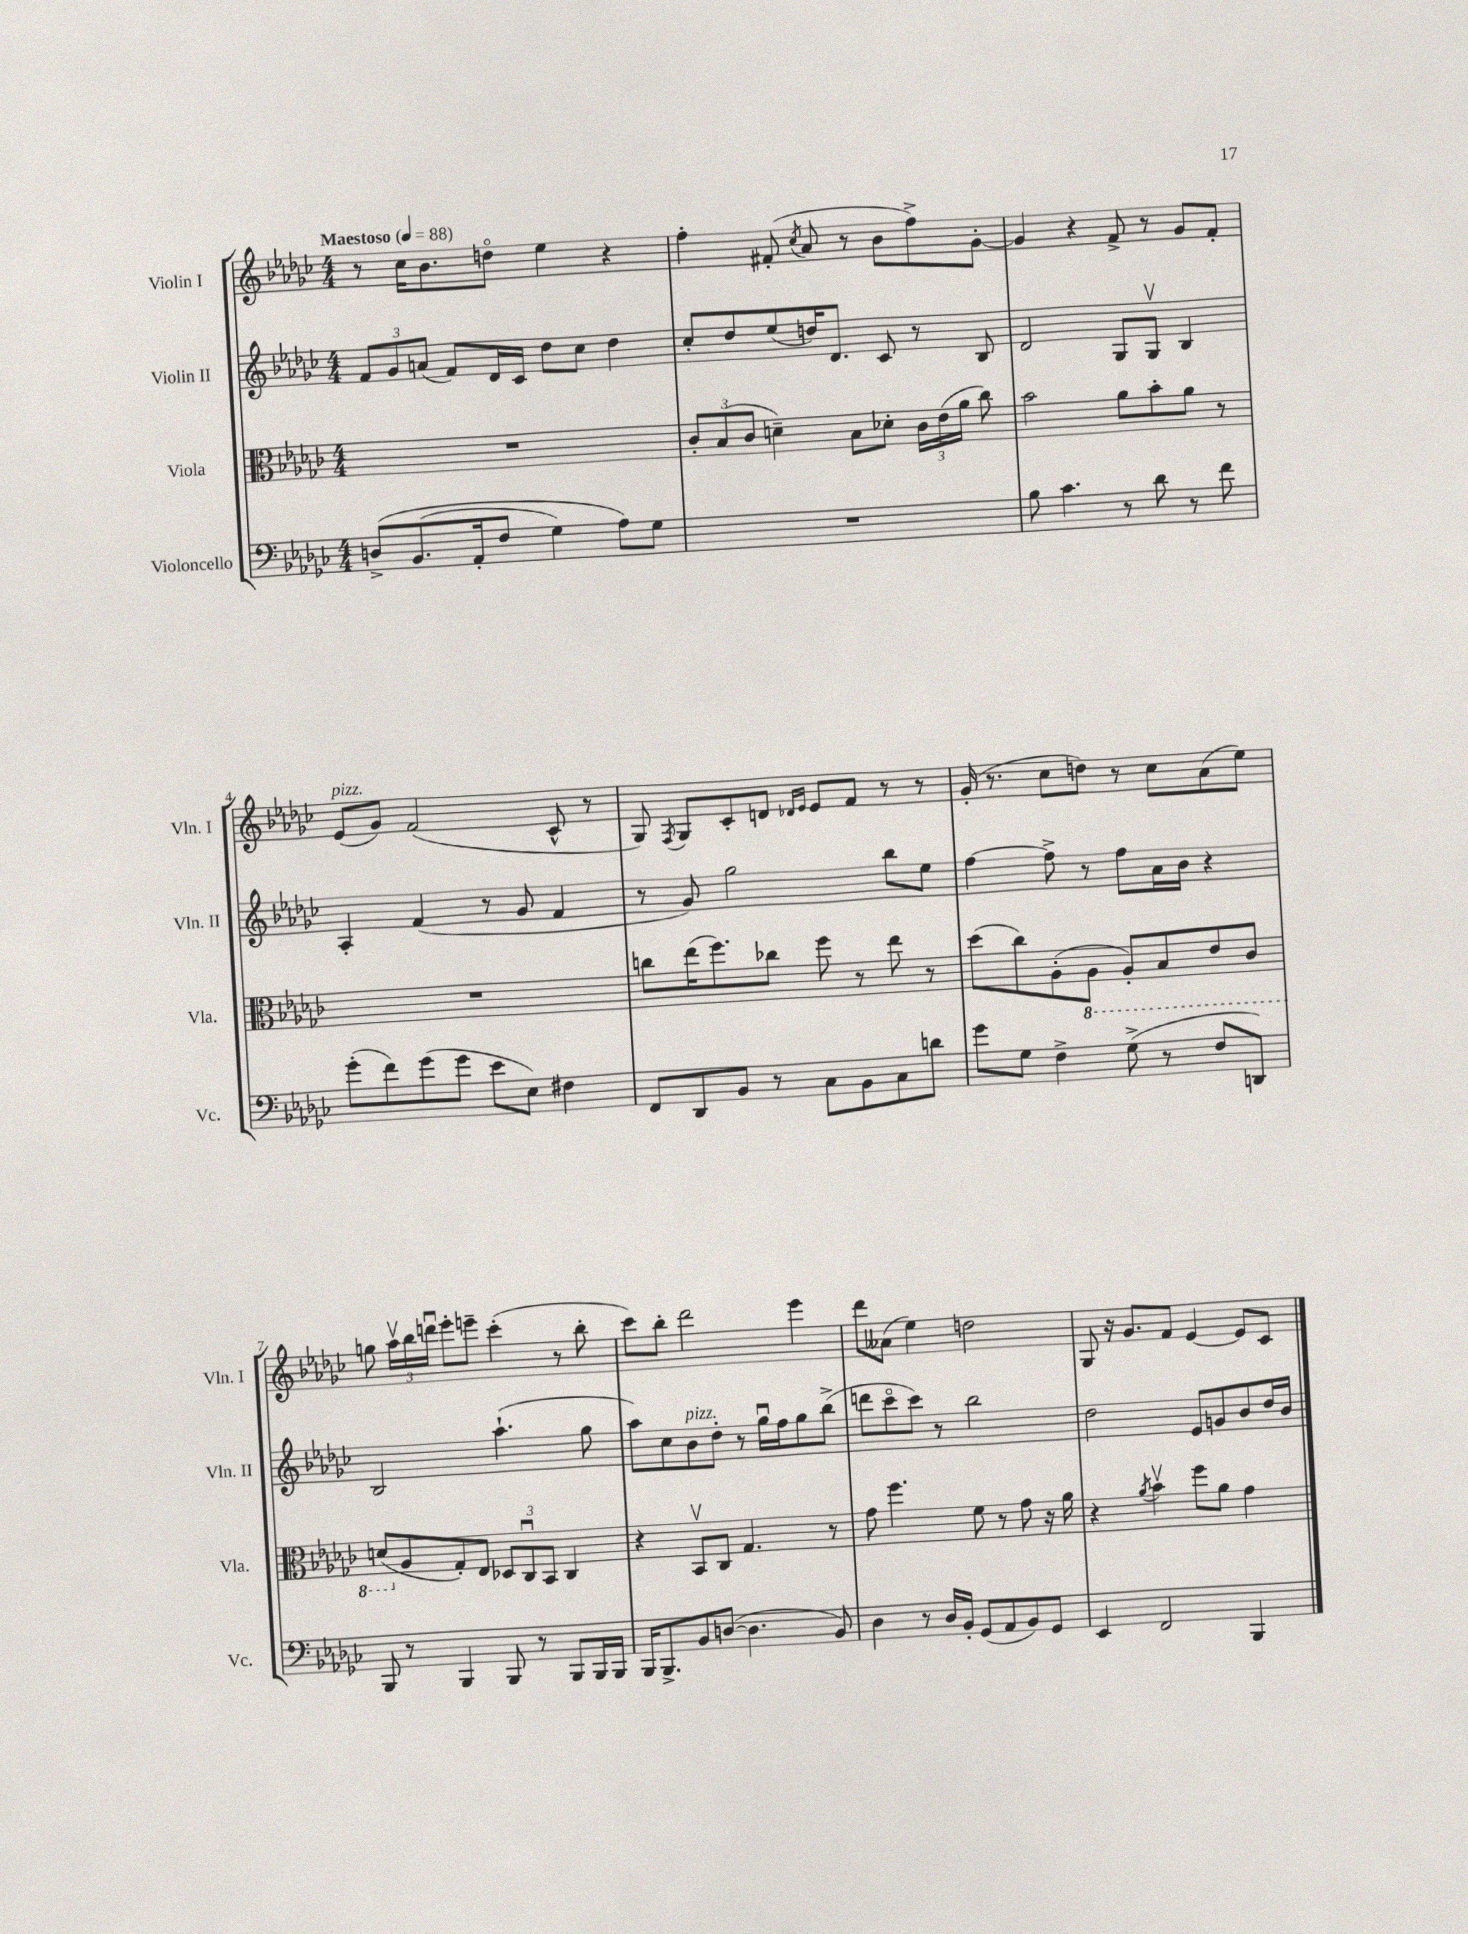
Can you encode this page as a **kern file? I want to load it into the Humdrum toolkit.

**kern	**kern	**kern	**kern
*staff4	*staff3	*staff2	*staff1
*clefF4	*clefC3	*clefG2	*clefG2
*k[b-e-a-d-g-c-]	*k[b-e-a-d-g-c-]	*k[b-e-a-d-g-c-]	*k[b-e-a-d-g-c-]
*M4/4	*M4/4	*M4/4	*M4/4
*MM88	*MM88	*MM88	*MM88
&(8D^/L	1r	12f/L	8r
.	.	12g-/	.
(8.BB-/	.	.	16cc-\LK
.	.	(12a/J	.
.	.	.	8.b-\
.	.	8f/L)	.
16AA-'/k	.	.	.
8F/J	.	16d-/L	8ddo\J
.	.	16c-/JJ	.
4G-\)	.	8dd-\L	4ee-\
.	.	8cc-\J	.
8A-\L&)	.	4dd-\	4r
8G-\J	.	.	.
=	=	=	=
1r	12c-'/L	8cc-'/L	4ff'\
.	(12B-/	.	.
.	.	8dd-/	.
.	12c-/J	.	.
.	4d~\)	(8ee-/	(8f#'/
.	.	.	8qcc-/
.	.	16dd/K)	8a-/
.	.	8.d-/J	.
.	8B-\L	.	8r
.	8d-'\J	8c-/	8b-\L
.	24c-\LL	8r	8ff^\)
.	(24e-\	.	.
.	24a-\JJ	.	.
.	8cc-\)	8B-/	[8g-'\J
=	=	=	=
8B-\	2b-\	2d-/	4g-/]
4.c-\	.	.	.
.	.	.	4r
8r	8a-\L	8G-/L	8f^/
8d-\	8b-'\	8G-v/J	8r
8r	8a-\J	4B-/	8g-/L
8f\	8r	.	8f'/J
=	=	=	=
(8g-'\L	1r	4A-'/	(8e-/L
8f\)	.	.	8g-/J)
(8g-\	.	(4f/	(2f/
8g-\J	.	.	.
8e-\L	.	8r	.
8E-\J)	.	8g-/	.
4F#\	.	4f/	8c-^^/
.	.	.	8r
=	=	=	=
8FF/L	8cc\L	8r	8G-/)
.	.	.	8qF/
8DD-/	(16ee-\K	8g-/)	8G-/L
.	8.ff\)	.	.
8BB-/J	.	2gg-\	8c-'/
8r	8cc-\J	.	8d/J
.	.	.	16qqd-/LL
.	.	.	16qqe-/JJ
8C-\L	8ff\	.	8e-/L
8BB-\	8r	.	8f/J
8C-\	8ee-\	8bb-\L	8r
8d\J	8r	8ee-\J	8r
=	=	=	=
8g-\L	(8dd-\L	[4ff\	(16g-'/
.	.	.	8.r
8G-\J	8cc-\)	.	.
4F^\	(8A-'\	8ff^\]	8cc-\L
.	8AA-\J	8r	8dd\J)
(8G-^\	8AA-'/L)	8ff\L	8r
8r	8BB-/	16a-\L	8cc-\L
.	.	16b-\JJ	.
8F/L	8E-/	4r	(8a-\
8DD/J)	8C-/J	.	8ee-\J)
=	=	=	=
8BBB-/	(8D/L	2B-/	8gg\
8r	8A-/	.	24aa-v\LL
.	.	.	24bb-\
.	.	.	24dddu\JJ
4BBB-/	8G-'/)	.	8eee-'\L
.	8E-/J	.	8eee~\J
8BBB-/	12D-/L	(4.aa-`\	(4ccc-'\
.	12C-u/	.	.
8r	.	.	.
.	12BB-/J	.	.
8BBB-/L	4C-/	.	8r
16BBB-/L	.	8gg-\	8bb-'\
16BBB-/JJ	.	.	.
=	=	=	=
16BBB-/LK	4r	8aa-\L)	8ccc-\L)
8.BBB-^/	.	.	.
.	.	8cc-\	8bb-'\J
8BB-/	8BB-v/L	8b-\	2ddd-\
([8D/J	8C-/J	8dd-'\J	.
4.D\]	4.G-/	8r	.
.	.	16gg-u\LL	.
.	.	16ff\J	.
.	.	8gg-\	4eee-\
8BB-/)	8r	(8bb-^\J	.
=	=	=	=
4D-\	8g-\	8ddd\L	8ddd-\L
.	4.ff\	8ccc-o\	(8a--\J
8r	.	8ccc-\J)	4ee-\)
16D-/LL	.	8r	.
16BB-'/JJ	.	.	.
(8GG-/L	8f\	2bb-\	2dd\
8AA-/	8r	.	.
8BB-/)	8g-\	.	.
8GG-/J	16r	.	.
.	16a-\	.	.
=	=	=	=
4EE-/	4r	2dd-\	8G-/
.	.	.	16r
.	.	.	8.g-/L
.	8qa-/	.	.
2FF/	4b-v\	.	.
.	.	.	8f/J
.	8ff\L	8e-/L	[4e-/
.	8a-\J	8g/	.
4BBB-/	4g-\	8b-/	8e-/]L
.	.	16dd-/L	8c-/J
.	.	16b-/JJ	.
==	==	==	==
*-	*-	*-	*-
